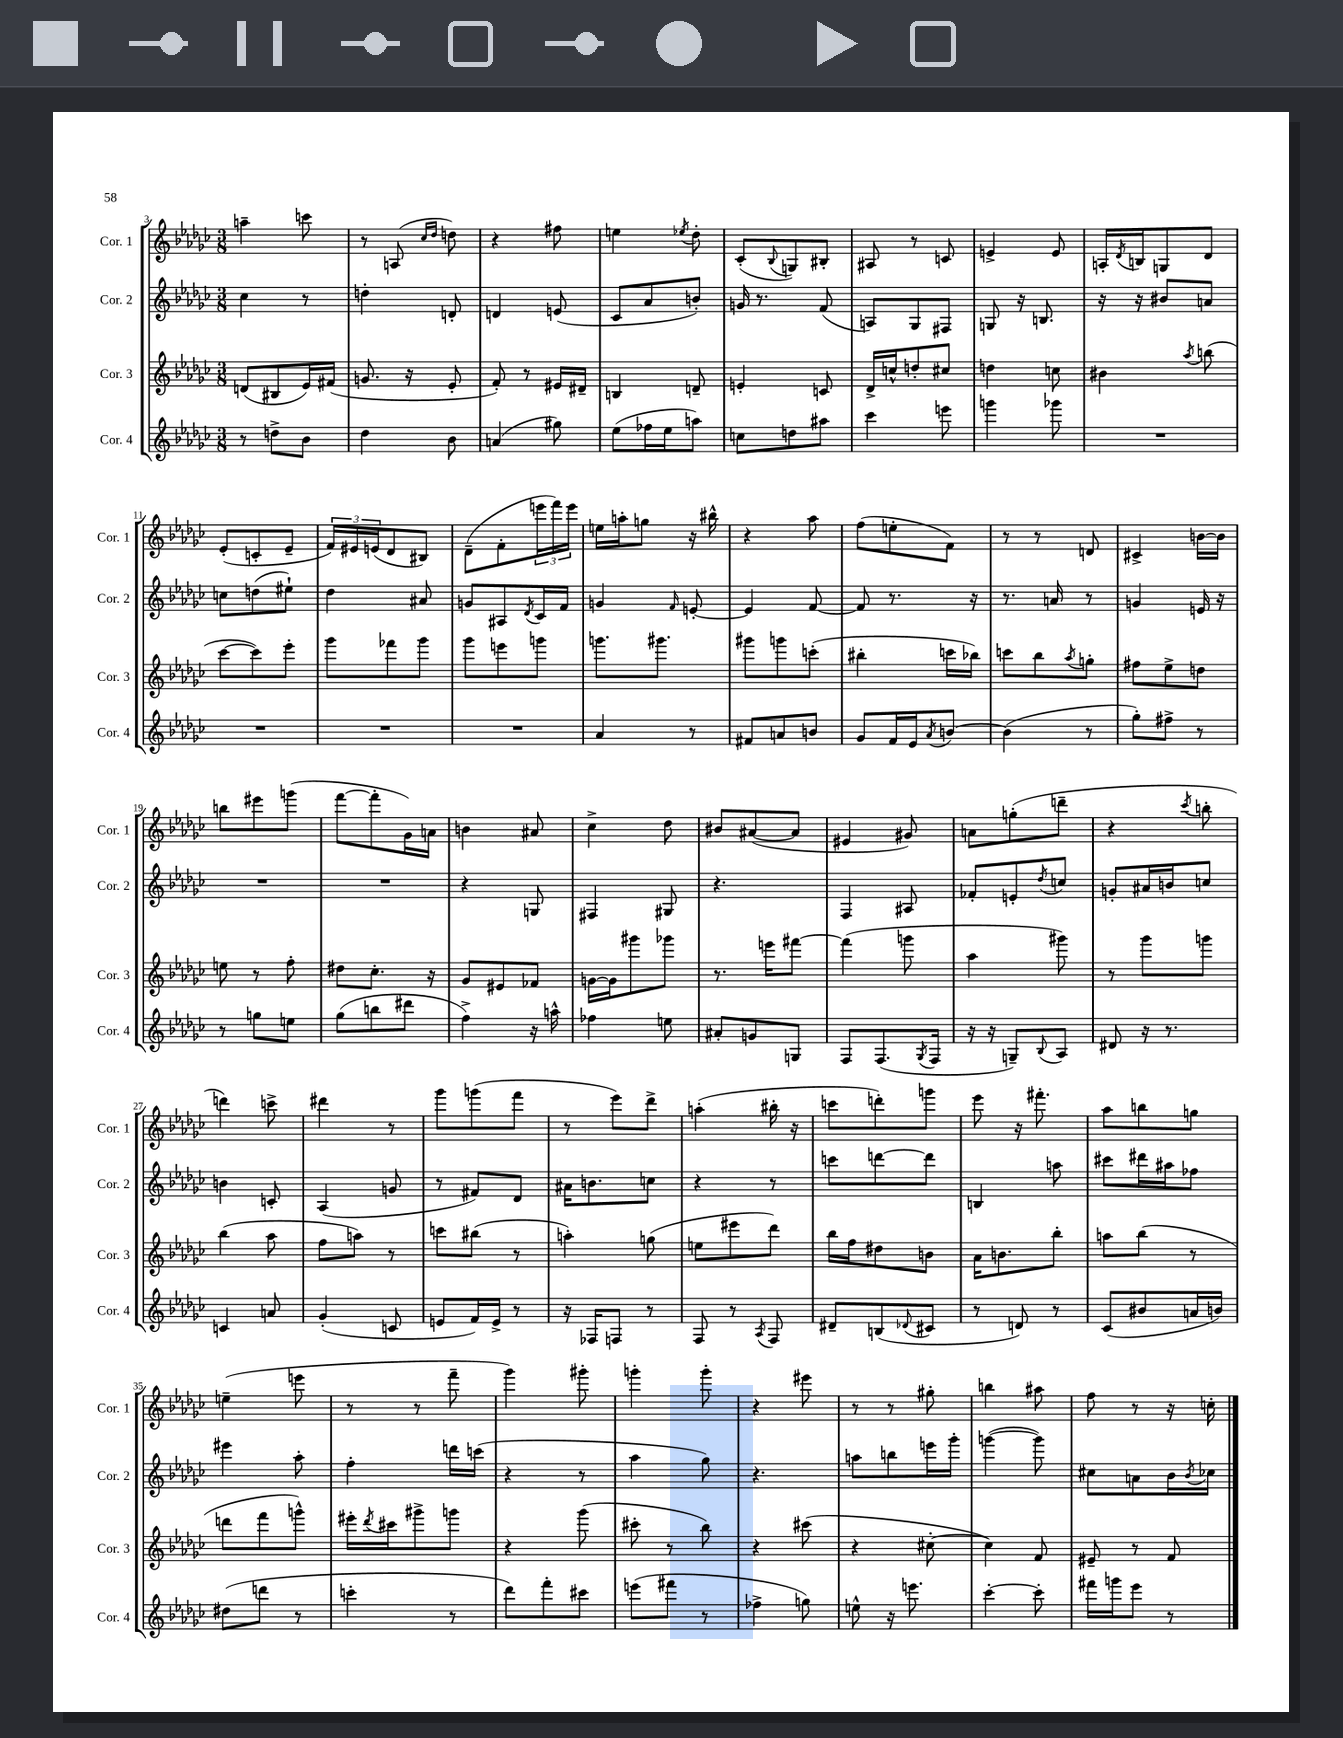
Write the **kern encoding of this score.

**kern	**kern	**kern	**kern
*staff4	*staff3	*staff2	*staff1
*clefG2	*clefG2	*clefG2	*clefG2
*k[b-e-a-d-g-c-]	*k[b-e-a-d-g-c-]	*k[b-e-a-d-g-c-]	*k[b-e-a-d-g-c-]
*M3/8	*M3/8	*M3/8	*M3/8
8r	(8d/L	4cc-\	4aa~\
8dd^\L	8B#/	.	.
8b-\J	16e-/L)	8r	8ccc\
.	(16f#/JJ	.	.
=	=	=	=
4dd-\	8.g/	4dd'\	8r
.	.	.	(8A/
.	16r	.	.
.	.	.	16qqcc-/LL
.	.	.	16qqdd-/JJ
8b-\	8e-'/	8d'/	8dd\)
=	=	=	=
(4a/	8f'/)	4d/	4r
.	8r	.	.
8gg#\)	16e#/LL	(8e/	8ff#\
.	16d#~/JJ	.	.
=	=	=	=
(8ee-\L	4B/	8c-/L	4ee\
16ff-\L	.	8a-/	.
16ee-\J	.	.	.
.	.	.	8qee-/
8aa\J)	8d~/	8b'/J)	8dd-'\
=	=	=	=
8cc\L	4e'/	16g/	(8c-'/L
.	.	8.r	.
.	.	.	8qqB-/
8dd\	.	.	8G/)
8aa#\J	8c/	(8f/	8B#'/J
=	=	=	=
4ccc-\	16d-^/LL	8A/L)	8A#/
.	16cc^^/J	.	.
.	8dd'/	8G-/	8r
8eee\	8cc#/J	8F#/J	8c/
=	=	=	=
4ggg\	4dd\	8G/	4e^/
.	.	16r	.
.	.	8.B/	.
8ggg-\	8cc\	.	8e/
=	=	=	=
4.r	4b#\	16r	16A'/LL
.	.	.	8qd-/
.	.	16r	16B/J
.	.	8b#/L	8G/
.	8qaa-/	.	.
.	(8bb\	8a/J	8d-/J
=	=	=	=
4.r	[8ccc-\L	8cc\L	(8e-'/L
.	8ccc-\])	(8dd\	8c'/
.	8eee-'\J	8ee#`\J)	8e-~/J
=	=	=	=
4.r	8ggg-\L	4dd-\	24f/LL)
.	.	.	24e#/
.	.	.	(24e/J
.	8fff-\	.	8d-/
.	8ggg-\J	8a#/	8B#/J)
=	=	=	=
4.r	8ggg-\L	8g/L	(8d-~\L
.	8eee\	8A#/	8f'\
.	.	8qd-/	.
.	8ggg\J	16c-/L	24eee\L
.	.	.	24fff\)
.	.	16f/JJ	.
.	.	.	24eee\JJ
=	=	=	=
4a-/	8.ggg\L	4g/	16ee\LL
.	.	.	16aa'\J
.	.	.	8gg\J
.	8.ggg#\J	.	.
.	.	16qqf/	.
8r	.	[8e'/	16r
.	.	.	16bb#^^\
=	=	=	=
8f#/L	8ggg#\L	4e/]	4r
8a/	8ggg\	.	.
8b/J	(8ccc'\J	[8f/	8aa-\
=	=	=	=
8g-/L	4bb#'\	8f/]	(8ff\L
16f/L	.	8.r	8ee'\
16e-/J	.	.	.
8qa-/	.	.	.
[8b/J	16ccc\LL	.	8f\J)
.	16bb-\JJ)	16r	.
=	=	=	=
(4b\]	8ccc\L	8.r	8r
.	8bb-\	.	8r
.	.	16a/	.
.	8qaa-/	.	.
8r	8gg'\J	8r	8d/
=	=	=	=
8gg-'\L)	8ff#\L	4g/	4c#^/
8ff#^\J	8ee-^\	.	.
8r	8dd\J	16e/	[16b\LL
.	.	16r	16b\]JJ
=	=	=	=
8r	8ee\	4.r	8bb\L
8gg\L	8r	.	8eee#\
8ee\J	8ff'\	.	(8ggg\J
=	=	=	=
(8gg-\L	8dd#\L	4.r	[8fff\L
8bb\	8.cc-'\J	.	8fff'\]
8ddd#\J	.	.	16g-\L)
.	16r	.	16a\JJ
=	=	=	=
4ff^\)	8g-/L	4r	4b\
.	8e#/	.	.
16r	8f-/J	8G/	8a#/
16aa^^\	.	.	.
=	=	=	=
4ff-\	[16g\LL	4F#/	4cc-^\
.	16g\]J	.	.
.	8ggg#\	.	.
8ee\	8ggg-\J	8G#/	8dd-\
=	=	=	=
8a#'/L	8.r	4.r	8b#/L
8g/	.	.	([8a#/
.	16eee\LK	.	.
8G/J	[8fff#\J	.	8a#/]J
=	=	=	=
8F/L	(4fff#\]	4F/	4e#/
(8.F/	.	.	.
.	8ggg\	8A#/	8g#/)
8qG-/	.	.	.
16F/Jk	.	.	.
=	=	=	=
16r	4aa-\	8f-'/L	8a\L
16r	.	.	.
8G~/L)	.	8e'/	(8gg'\
8qqB-/	.	8qdd-/	.
8A-/J	8ggg#\)	8cc/J	8ddd~\J
=	=	=	=
8d#/	8r	8g'/L	4r
16r	8ggg-\L	16a#/L	.
8.r	.	16b/J	.
.	.	.	8qccc-/
.	8ggg\J	8cc/J	8bb'\
=	=	=	=
4c/	(4bb-\	4b\	4ddd\)
8a/	8aa-\	8c'/	8ccc^\
=	=	=	=
(4g-'/	8ff\L	(4A-/	4ddd#\
.	8aa\J)	.	.
8c/	8r	8g/	8r
=	=	=	=
8e/L	8ccc\L	8r	8ggg-\L
16f/L)	(8bb#\J	8f#/L)	(8ggg\
16e^/JJ	.	.	.
8r	8r	8d-/J	8fff\J
=	=	=	=
16r	4aa'\)	16a#\LK	8r
16F-/LK	.	8.b\	.
8F/J	.	.	8eee-\L)
8r	(8gg\	8cc\J	8ddd-^\J
=	=	=	=
8F/	8ee\L	4r	(4aa'\
8r	8eee#\	.	.
8qA-/	.	.	.
8F/	8ddd-\J)	8r	16bb#'\
.	.	.	16r
=	=	=	=
8d#~/L	16bb-\LL	8ccc\L	8ccc\L
.	16ff\J	.	.
(8B/	8dd#\	[8ddd\	8ddd'\)
8qqd-/	.	.	.
8c#/J	8b\J	8ddd\]J	8ggg\J
=	=	=	=
8r	16a-\LK	4B/	8eee-\
.	8.b\	.	.
8d/)	.	.	16r
.	.	.	8.fff#'\
8r	8bb-'\J	8aa\	.
=	=	=	=
(8c-/L	8aa\L	8ccc#\L	8aa-\L
8b#/	(8bb-\J	16ddd#\L	8bb\
.	.	16aa#\J	.
16a/L	8r	8ff-\J	8gg\J
16b/JJ)	.	.	.
=	=	=	=
(8dd#\L	8ddd\L	4eee#\	(4ee~\
8ddd\J	8fff\	.	.
8r	8ggg^^\J)	8aa-'\	8eee\
=	=	=	=
4ccc'\	16eee#'\LL	4ff'\	8r
.	8qddd-/	.	.
.	16ccc#\J	.	.
.	8ggg#^\	.	8r
8r	8ggg\J	16ddd\LL	8fff~\
.	.	(16ccc\JJ	.
=	=	=	=
8ddd-\L)	4r	4r	4ggg-\)
8fff'\	.	.	.
8ccc#\J	(8ggg-\	8r	8ggg#'\
=	=	=	=
(8eee\L	8ccc#'\	4aa-\	4ggg'\
8fff#\J	8r	.	.
8r	8bb-\)	8gg-\)	8ggg'\
=	=	=	=
4ff-^\	4r	4.r	4r
8gg\)	(8ccc#\	.	8eee#\
=	=	=	=
8ee^^\	4r	8aa\L	8r
16r	.	8bb\	8r
8.eee\	.	.	.
.	[8cc#'\	16eee\L	8gg#'\
.	.	16ggg-'\JJ	.
=	=	=	=
[4ccc-'\	4cc#\])	([4ggg\	4bb\
8ccc-'\]	8f/	8ggg\])	8aa#\
=	=	=	=
16fff#\LL	8e#~/	8cc#\L	8ff\
16ggg\J	.	.	.
8eee-\J	8r	8a\	8r
8r	8f/	16b-\L	16r
.	.	8qb-/	.
.	.	16cc-\JJ	16cc'\
==	==	==	==
*-	*-	*-	*-
